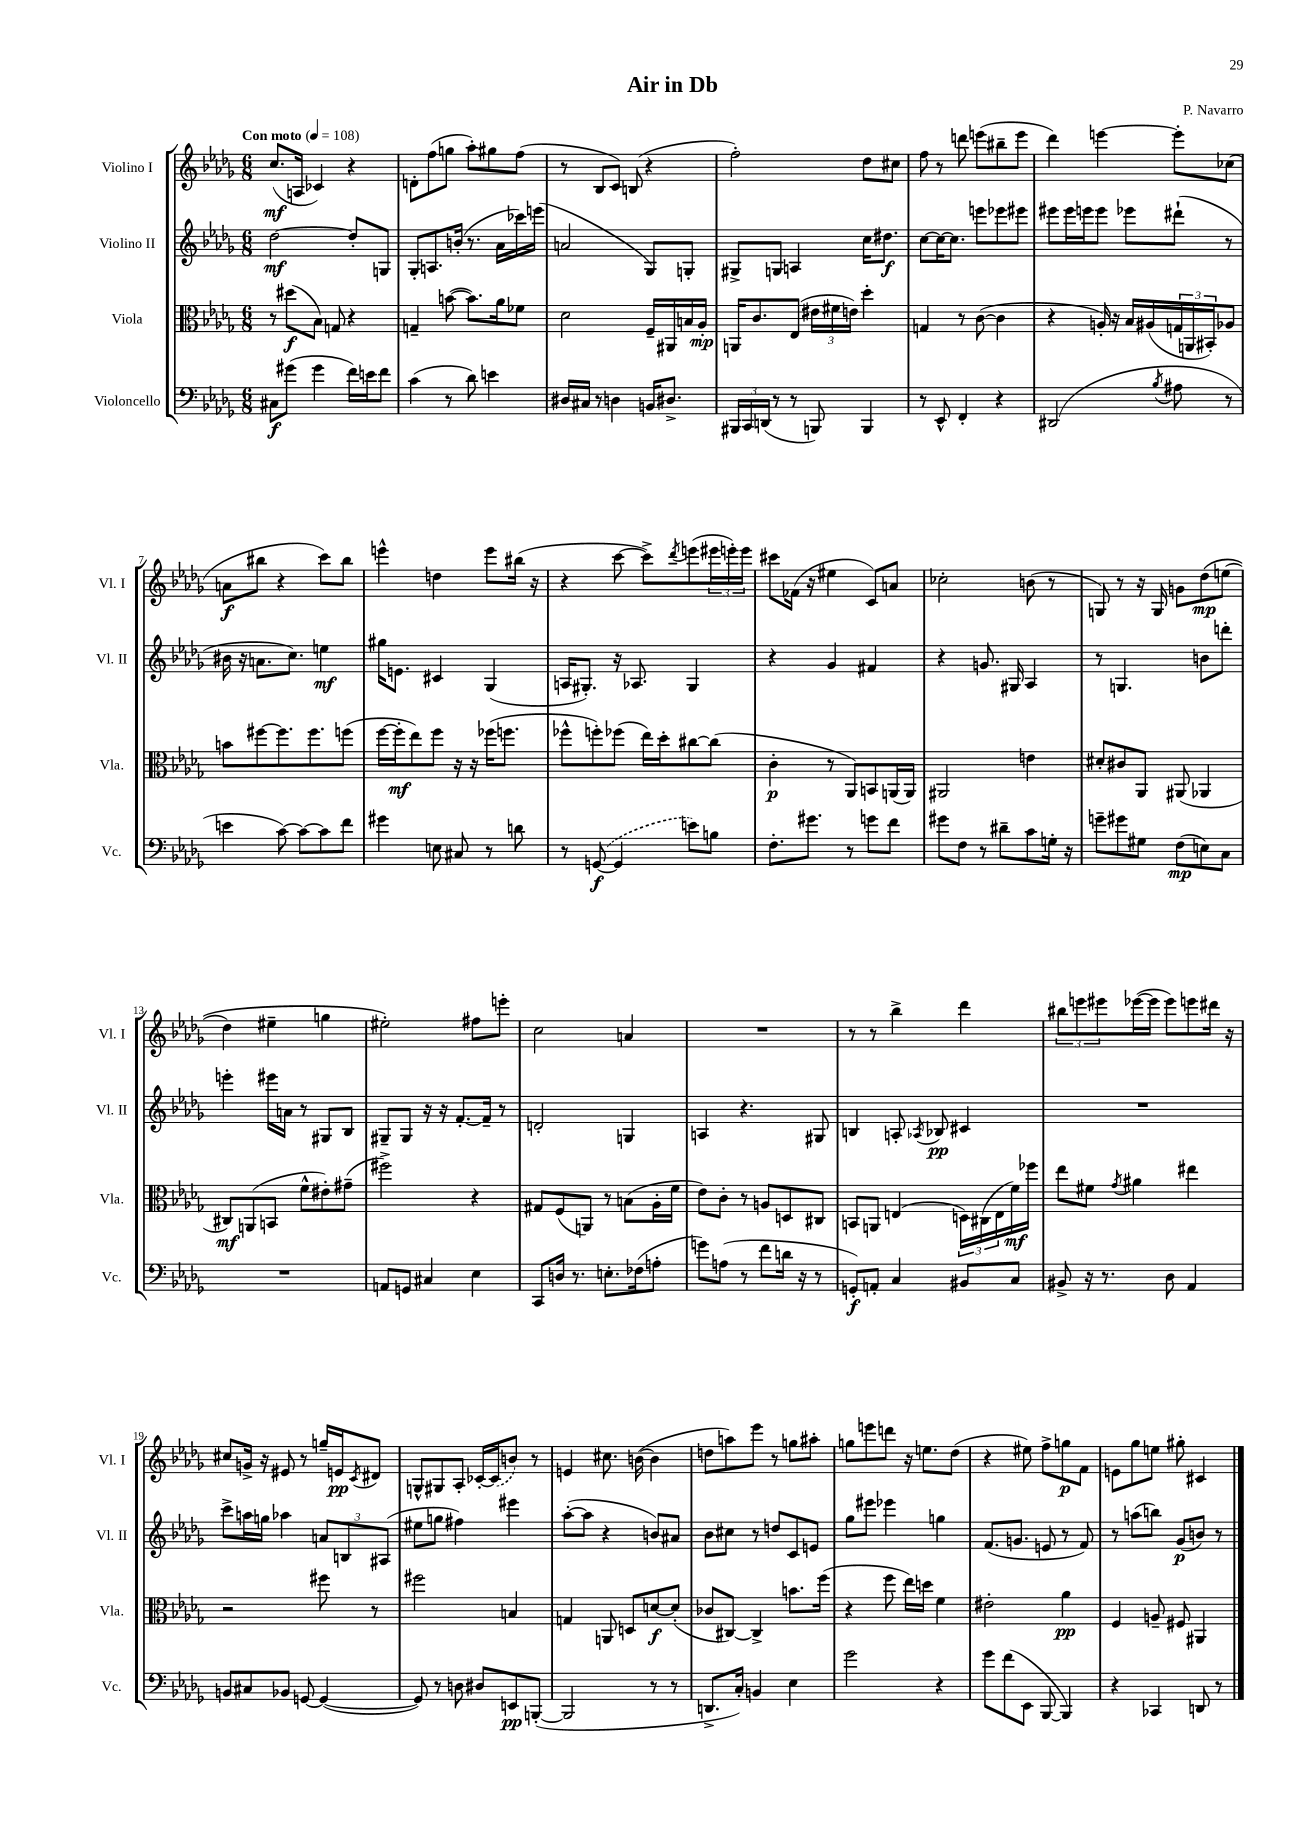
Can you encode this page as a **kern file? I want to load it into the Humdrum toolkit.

**kern	**kern	**kern	**kern
*staff4	*staff3	*staff2	*staff1
*clefF4	*clefC3	*clefG2	*clefG2
*k[b-e-a-d-g-]	*k[b-e-a-d-g-]	*k[b-e-a-d-g-]	*k[b-e-a-d-g-]
*M6/8	*M6/8	*M6/8	*M6/8
*MM108	*MM108	*MM108	*MM108
8C#	8r	[2dd-	(8.cc
(8g#	(8dd#	.	.
.	.	.	16A
4g#	8B-)	.	4c-)
.	8G	.	.
16f)	4r	8dd-']	4r
16e	.	.	.
8f	.	8G	.
=	=	=	=
(4c	4G~	8G-'	8d'
.	.	8.A	(8ff
8r	([8b	.	8gg
.	.	(16b'	.
8d-)	8.b])	8.r	8aa-')
4e	.	.	8gg#
.	16a-	16a-	.
.	8f-	16ccc-)	(8ff
.	.	(16eee	.
=	=	=	=
16D#	2d-	2a	8r
16C#	.	.	.
8r	.	.	8B-
4D	.	.	8c)
.	.	.	(8B
16BB	16F~	8G-)	4r
8.D#^	16AA#	.	.
.	16B	8G'	.
.	16A-'	.	.
=	=	=	=
24BBB#	16AA	8G#^	2ff')
24CC	.	.	.
.	8.c	.	.
(24DD	.	.	.
8r	.	8G	.
8r	(8E-	4A	.
8BBB)	24e#	.	.
.	24f#	.	.
.	24e)	.	.
4BBB	4dd-'	16cc	8dd-
.	.	8.dd#	.
.	.	.	8cc#
=	=	=	=
8r	4G	[8cc	8ff
8EE-^^	.	16cc_	8r
.	.	8.cc]	.
4FF'	8r	.	8ddd
.	([8c	8eee	(8eee
4r	4c]	8eee-	8bb#~
.	.	8eee#	8eee
=	=	=	=
(2DD#	4r	8eee#	4ddd-)
.	.	16eee#	.
.	.	16eee	.
.	16A')	8eee	[4eee
.	16r	.	.
.	16B-	8eee-	.
.	(16A#	.	.
8qB-	.	.	.
8A#	24G	(8ddd#`	8eee']
.	24AA	.	.
.	24BB#')	.	.
8r	8A-	8r	(8cc-
=	=	=	=
4e	8b	16b#	8a
.	.	16r	.
.	[8ff#	8.a	8bb#
[8c)	8.ff#]	.	4r
.	.	8.cc)	.
8c_	.	.	.
.	8.ff#	.	.
8c]	.	4ee	8ccc)
8f	(8ff	.	8bb#
=	=	=	=
4g#	[16ff	16gg#	4eee^^
.	16ff']	8.e	.
.	8ee-)	.	.
8E	8ff	4c#	4dd
8C#	16r	.	.
.	16r	.	.
8r	(16ff-	(4G-	8eee
.	8.ff	.	.
8d	.	.	(16bb#
.	.	.	16r
=	=	=	=
8r	8ff-^^	16A	4r
.	.	8.G#')	.
([8GG	8ff')	.	.
4GG]	(8ff-	16r	[8ccc
.	.	8.A-	.
.	16ee-)	.	8ccc^])
.	16dd-'	.	.
.	.	.	8qddd-
8e)	[8cc#	4G#	(8eee
8B	(8cc#]	.	24eee#
.	.	.	24eee')
.	.	.	24eee
=	=	=	=
8.F'	4c'	4r	8ccc#
.	.	.	(16f-
8.g#	.	.	16r
.	8r	4g-	4ee#
8r	8AA-)	.	.
8g	8BB	4f#	8c)
8f	(16AA	.	8a
.	16AA)	.	.
=	=	=	=
8g#	2AA#	4r	2cc-'
8F	.	.	.
8r	.	8.g	.
8d#~	.	.	.
.	.	16G#	.
8c	4e	4A-	(8b
16G'	.	.	8r
16r	.	.	.
=	=	=	=
8g~	8d#'	8r	8G)
8g#	8c#	4.G	8r
8G#	8AA-	.	16r
.	.	.	16G
(8F	(8AA#	.	8g
8E)	4AA-	8b	&(8dd-
8C	.	8ddd'	(8ee
=	=	=	=
2.r	8C#)	4eee'	4dd-)
.	(8AA	.	.
.	8BB	16eee#	4ee#~
.	.	16a	.
.	8f^^	8r	.
.	8e#')	8G#	4gg
.	(8g#~	8B-	.
=	=	=	=
8AA	2ff#^)	8G#~	2ee#'&)
8GG	.	8G#	.
4C#	.	16r	.
.	.	16r	.
.	.	[8.f'	.
4E-	4r	.	8ff#
.	.	16f~]	.
.	.	8r	8eee'
=	=	=	=
8CC	8G#	2d'	2cc
16D	(8F	.	.
8.r	.	.	.
.	8AA)	.	.
8.E'	8r	.	.
.	(8B	4G	4a
(16F-	.	.	.
8A'	16A-'	.	.
.	16f	.	.
=	=	=	=
8g)	8e-)	4A	2.r
(8A	8c'	.	.
8r	8r	4.r	.
8f	8A	.	.
16d	8D	.	.
16r	.	.	.
8r	8C#	8G#	.
=	=	=	=
8GG')	8BB	4B	8r
8AA'	8AA	.	8r
4C	(4E	8A'	4bb-^
.	.	8qA-	.
.	.	8B-	.
8BB#	24D)	4c#	4ddd-
.	(24C#	.	.
.	24E	.	.
8C	16f)	.	.
.	16ff-	.	.
=	=	=	=
8BB#^	8ee-	2.r	12bb#
.	.	.	12eee
16r	8f#	.	.
.	.	.	12eee#
8.r	.	.	.
.	8qg-	.	.
.	4a#	.	([16eee-
.	.	.	16eee-]
8D-	.	.	8eee-)
4AA-	4ee#	.	8eee
.	.	.	16ddd#
.	.	.	16r
=	=	=	=
8BB	2r	8ccc^	8cc#
8C#	.	16aa	16g^
.	.	16gg	16r
8BB-	.	4aa-	8e#
[8GG	.	.	8r
(4GG_	8ff#	12a	16gg~
.	.	.	16e
.	.	12B	.
.	.	.	8qc
.	8r	.	8d#
.	.	(12A#	.
=	=	=	=
8GG])	2ff#	8ee#	8G^^
8r	.	8gg	8G#
8D	.	4ff#)	8A-'
8D#	.	.	[16c-'
.	.	.	(16c-]
8EE	4B	4eee#	8b)
([8BBB'	.	.	8r
=	=	=	=
2BBB]	4G	([8aa-'	4e
.	.	8aa-]	.
.	8AA	4r	8.cc#
.	8D	.	.
.	.	.	([16b
8r	[8d	8b)	4b]
8r	(8d']	8a#	.
=	=	=	=
8.DD^	8c-	8b-	8dd
.	[8C#)	8cc#	8aa)
16C')	.	.	.
4BB	4C#^]	8r	8eee-
.	.	8dd	8r
4E-	8.b	8c	8gg
.	.	8e	8aa#'
.	(16ff	.	.
=	=	=	=
2g-	4r	8gg-	8gg
.	.	8eee#	8eee
.	8ff	4eee-	8ddd
.	16ee-)	.	16r
.	16dd	.	8.ee
4r	4f	4gg	.
.	.	.	(8dd-
=	=	=	=
8g-	2e#'	(8.f	4r
(8f	.	.	.
.	.	8.g	.
8EE-	.	.	8ee#)
[8BBB-	.	8e	8ff^
4BBB-])	4a-	8r	8gg
.	.	8f)	8f
=	=	=	=
4r	4F	8r	8e
.	.	(8aa	8gg-
4CC-	8A~	8bb)	8ee
.	8F#	(8g-	8gg#'
8DD	4AA#	8b)	4c#
8r	.	8r	.
==	==	==	==
*-	*-	*-	*-
